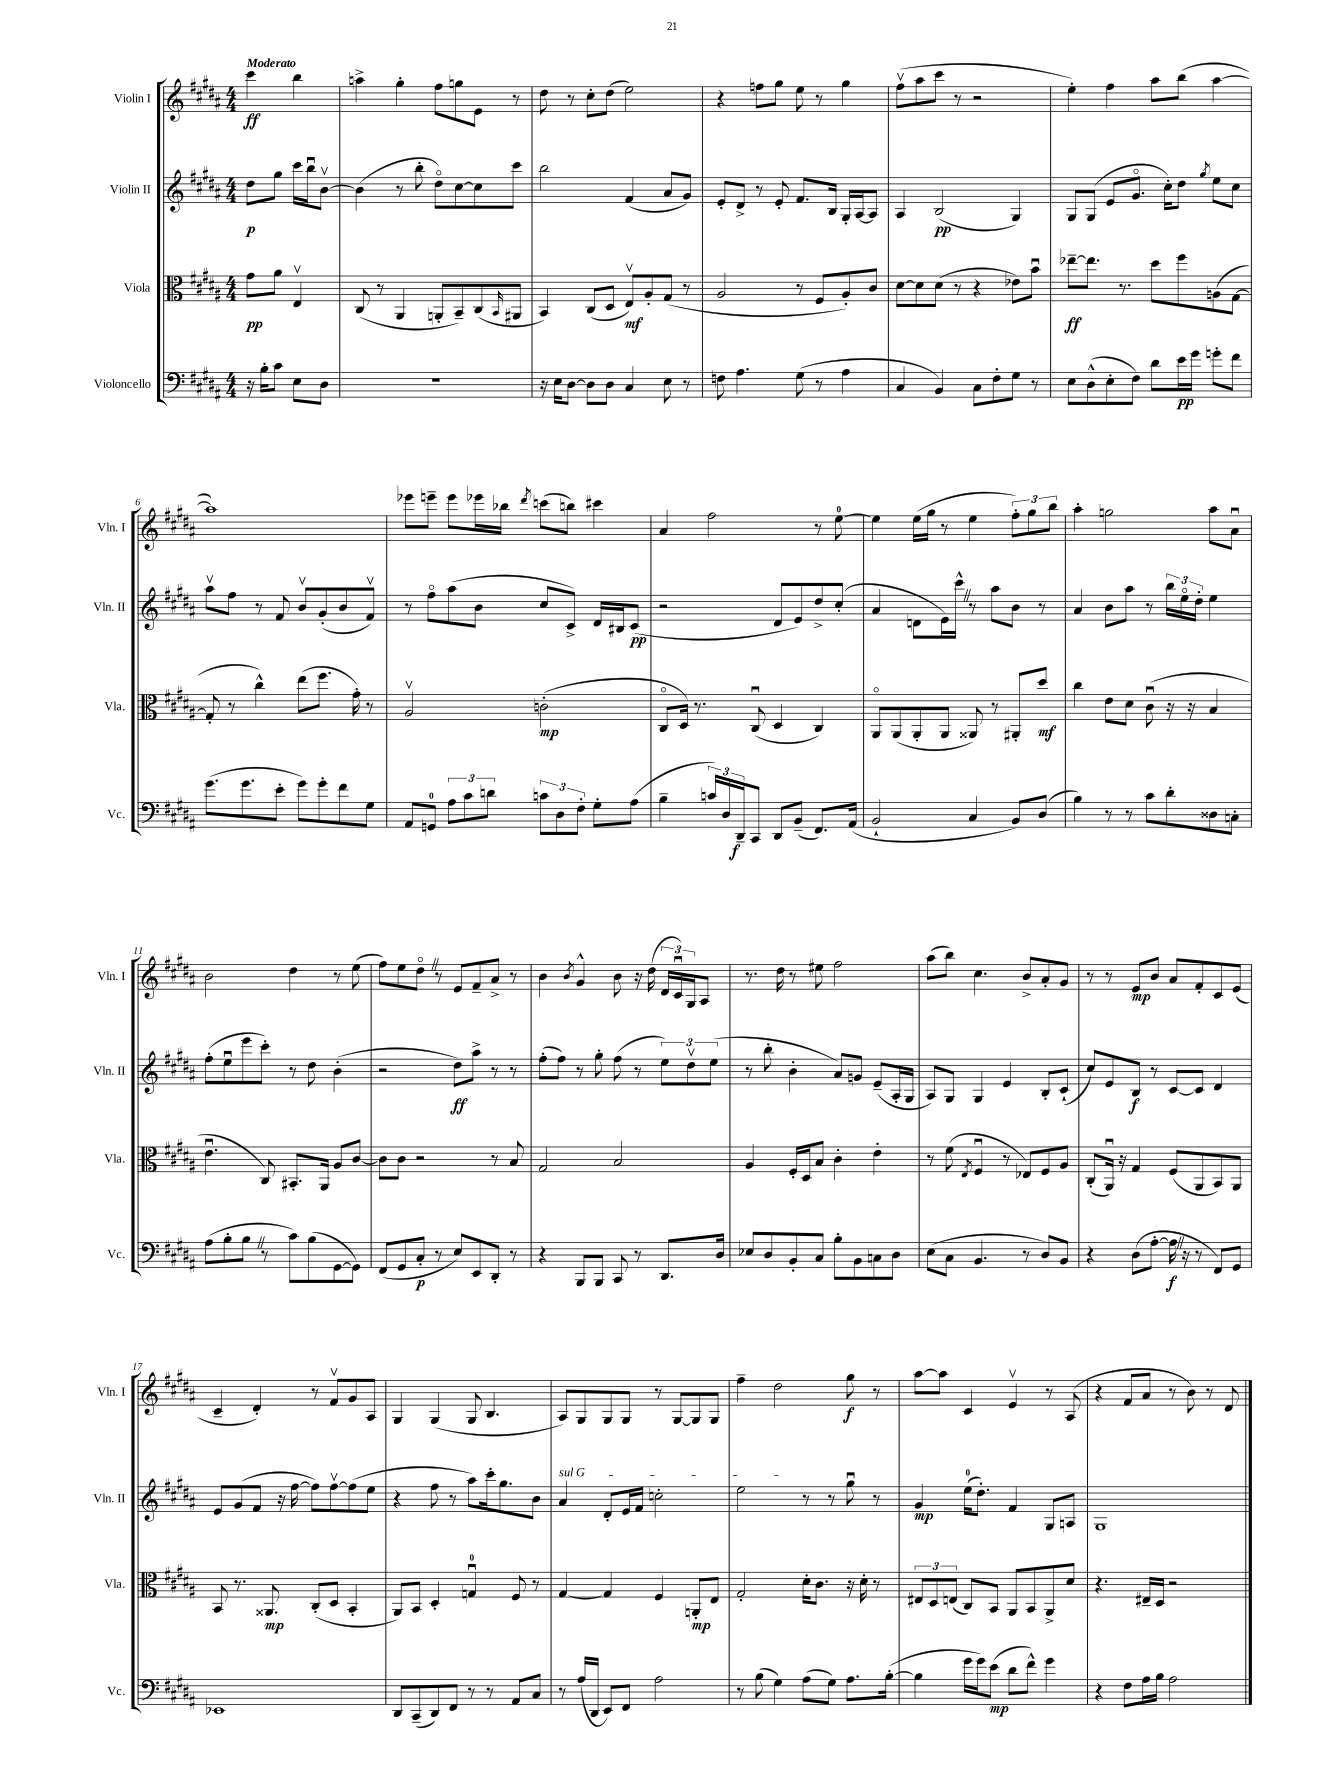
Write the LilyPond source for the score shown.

<<
\new StaffGroup <<
\new Staff = "s0" \with { instrumentName = "Violin I" shortInstrumentName = "Vln. I" } {
    \clef treble \key b \major \numericTimeSignature \time 4/4 \partial 2 \tempo "Moderato"
    cis'''4\ff b''4 |
    a''4-> gis''4-. fis''8 g''8 e'8 r8 |
    dis''8 r8 cis''8-. dis''8( e''2) |
    r4 f''8 gis''8 e''8 r8 gis''4 |
    fis''8\upbow( ais''8 cis'''8 r8 r2 |
    e''4-.) fis''4 ais''8 b''8( ais''4~ |
    ais''1) |
    ees'''8 e'''8-- e'''8 ees'''16 bes''16 \acciaccatura { dis'''8 } c'''8( b''8) cis'''4 |
    ais'4 fis''2 r8 e''8-0~ |
    e''4 e''16( gis''16 r8 e''4 \tuplet 3/2 { fis''8-.) gis''8 b''8 } |
    ais''4-. g''2 ais''8 ais'8\downbow |
    b'2 dis''4 r8 e''8( |
    fis''8) e''8 dis''8\flageolet \once \override BreathingSign.text = \markup { \musicglyph "scripts.caesura.straight" } \breathe r8 e'8 fis'8-- ais'8-> r8 |
    b'4 \acciaccatura { b'8 } gis'4-^ b'8 r16 dis''16( \tuplet 3/2 { dis'16 cis'16\downbow) gis16 } ais8 |
    r8. dis''16 r8 eis''8 fis''2 |
    ais''8( b''8) cis''4. b'8-> ais'8-. gis'8 |
    r8 r8 e'8\mp b'8 ais'8 fis'8-. cis'8 e'8( |
    cis'4-- dis'4-.) r8 fis'8\upbow gis'8 ais8 |
    gis4 gis4( gis8 b4. |
    ais8) gis8 gis8 gis8 r8 gis8~ gis8 gis8 |
    fis''4-- dis''2 gis''8\f r8 |
    ais''8~ ais''8 cis'4 e'4\upbow r8 ais8( |
    r4 fis'8 ais'8 r8 b'8) r8 dis'8 \bar "|." |
}
\new Staff = "s1" \with { instrumentName = "Violin II" shortInstrumentName = "Vln. II" } {
    \clef treble \key b \major \numericTimeSignature \time 4/4 \partial 2
    dis''8\p gis''8 cis'''16 b''16\downbow b'8~\upbow |
    b'4( r8 b''8-. dis''8\flageolet) cis''8~ cis''8 cis'''8 |
    b''2 fis'4( ais'8 gis'8) |
    e'8-. dis'8-> r8 e'8-. fis'8. b16 gis16-. ais16~ ais8 |
    ais4 b2\pp( gis4) |
    gis8 gis8( e'8 gis'8.\flageolet cis''16-.) dis''8 \acciaccatura { gis''8 } e''8 cis''8 |
    ais''8\upbow fis''8 r8 fis'8 b'8\upbow gis'8-.( b'8 fis'8\upbow) |
    r8 fis''8\flageolet ais''8( b'8 cis''8 cis'8->) dis'16 bis16 cis'8\pp( |
    r2 dis'8 e'8) dis''8-> cis''8-.( |
    ais'4 d'8 e'16) cis'''16-^ \once \override BreathingSign.text = \markup { \musicglyph "scripts.caesura.straight" } \breathe r8 ais''8 b'8 r8 |
    ais'4 b'8 ais''8 r8 \tuplet 3/2 { b''16 e''16\flageolet dis''16-. } e''4 |
    fis''8-.( e''8\downbow e'''8 cis'''8-.) r8 dis''8 b'4-.( |
    r2 dis''8\ff) ais''8-> r8 r8 |
    fis''8-.( fis''8) r8 gis''8-. fis''8( r8 \tuplet 3/2 { e''8) dis''8\upbow e''8( } |
    r8 b''8-. b'4-. ais'8) g'8 e'8--( ais16-. gis16 |
    ais8) gis8 gis4 e'4 b8-. cis'8-!( |
    cis''8) e'8 b8\f r8 cis'8~ cis'8 dis'4 |
    e'8 gis'8( fis'8 r16 fis''16~ fis''8) fis''8~\upbow fis''8( e''8 |
    r4 fis''8 r8 ais''8) cis'''16-. gis''8. b'8 |
    \once \override TextSpanner.bound-details.left.text = \markup { \italic "sul G" } ais'4\startTextSpan dis'8-. e'16 fis'16 c''2-. |
    e''2\stopTextSpan r8 r8 gis''8\downbow r8 |
    gis'4\mp e''16-0( dis''8.-.) fis'4 gis8 a8 |
    gis1 \bar "|." |
}
\new Staff = "s2" \with { instrumentName = "Viola" shortInstrumentName = "Vla." } {
    \clef alto \key b \major \numericTimeSignature \time 4/4 \partial 2
    gis'8\pp ais'8 e4\upbow |
    cis8( r8 ais,4 a,8-. b,8--) cis8( \grace { b,16 } ais,8 |
    b,4) cis8( dis8 e8\upbow\mf) ais8-. gis8( r8 |
    ais2 r8 fis8 ais8-.) cis'8 |
    dis'8~ dis'8 dis'8( r8 r4 ees'8) b'8\downbow |
    ees''8~--\ff ees''8. r8. dis''8 fis''8 a8( gis8~ |
    gis8-. r8 cis''4-^) e''8( fis''8. gis'16-.) r8 |
    ais2\upbow c'2-.\mp( |
    cis8\flageolet dis16) r8. cis8\downbow( dis4 cis4) |
    ais,8\flageolet ais,8( ais,8-. ais,8 aisis,8) r8 ais,8-. dis''8\mf |
    cis''4 e'8 dis'8 cis'8\downbow( r16 r16 b4 |
    e'4.\downbow cis8) bis,8.-. ais,16 ais8 cis'8~ |
    cis'8 cis'8 r2 r8 b8 |
    gis2 b2 |
    ais4 fis16-. dis16 b8 cis'4-. e'4-. |
    r8 fis'8( \acciaccatura { e8 } fis4\downbow r8 ees8) fis8 ais8 |
    cis8-.( ais,16\downbow) r16 gis4 fis8( ais,8 b,8) ais,8 |
    b,8 r8. aisis,8.\mp cis8-.( dis8 b,4-. |
    ais,8) b,8 dis4-. g4-0\downbow fis8 r8 |
    gis4~ gis4 fis4 a,8-.\mp e8 |
    gis2-. dis'16-. cis'8. r16 dis'16-. r8 |
    \tuplet 3/2 { eis8 dis8 e8( } cis8) b,8 ais,8 b,8 ais,8-> dis'8 |
    r4. eis16-- dis16 r2 \bar "|." |
}
\new Staff = "s3" \with { instrumentName = "Violoncello" shortInstrumentName = "Vc." } {
    \clef bass \key b \major \numericTimeSignature \time 4/4 \partial 2
    r16 b16-. cis'8 e8 dis8 |
    R1 |
    r16 e16 dis8~ dis8 dis8 cis4 e8 r8 |
    f8 ais4. gis8( r8 ais4 |
    cis4 b,4) cis8 fis8-. gis8 r8 |
    e8 dis8-^( e8-. fis8) dis'8 e'16\pp gis'16 g'8-. fis'8 |
    gis'8.( gis'8. e'8-. gis'8) gis'8-. fis'8 gis8 |
    ais,8 g,8-0 \tuplet 3/2 { ais8 cis'8 d'8 } \tuplet 3/2 { c'8 dis8 fis8-. } gis8-. ais8( |
    b4-- \tuplet 3/2 { c'16) dis16 dis,16--\f } cis,8 dis,8 b,8--( fis,8.) ais,16( |
    b,2-! cis4 b,8) dis8( |
    b4) r8 r8 cis'8 dis'8-. disis8 c8-. |
    ais8( b8-. b8 \once \override BreathingSign.text = \markup { \musicglyph "scripts.caesura.straight" } \breathe r8 cis'8) b8( gis,8~ gis,8) |
    fis,8( gis,8 cis8-.\p r8 e8) e,8 dis,8-. r8 |
    r4 b,,8 b,,8 cis,8 r8 dis,8. dis16 |
    ees8 dis8 b,8-. cis8 b8-. b,8 c8 dis8 |
    e8( cis8 b,4. r8 dis8) b,8 |
    r4 dis8( ais8~-. ais16\f \once \override BreathingSign.text = \markup { \musicglyph "scripts.caesura.straight" } \breathe r16 r8 fis,8) gis,8 |
    ees,1 |
    dis,8 cis,8--( dis,8) fis,8 r8 r8 ais,8 cis8 |
    r8 ais16( dis,16 e,8) fis,8 ais2 |
    r8 b8( gis4) ais8( gis8) ais8. b16~-.( |
    b4 gis'16 gis'16) e'8\mp( dis'8 fis'8-^) gis'4 |
    r4 fis8 ais16 b16 ais2 \bar "|." |
}
>>
>>
